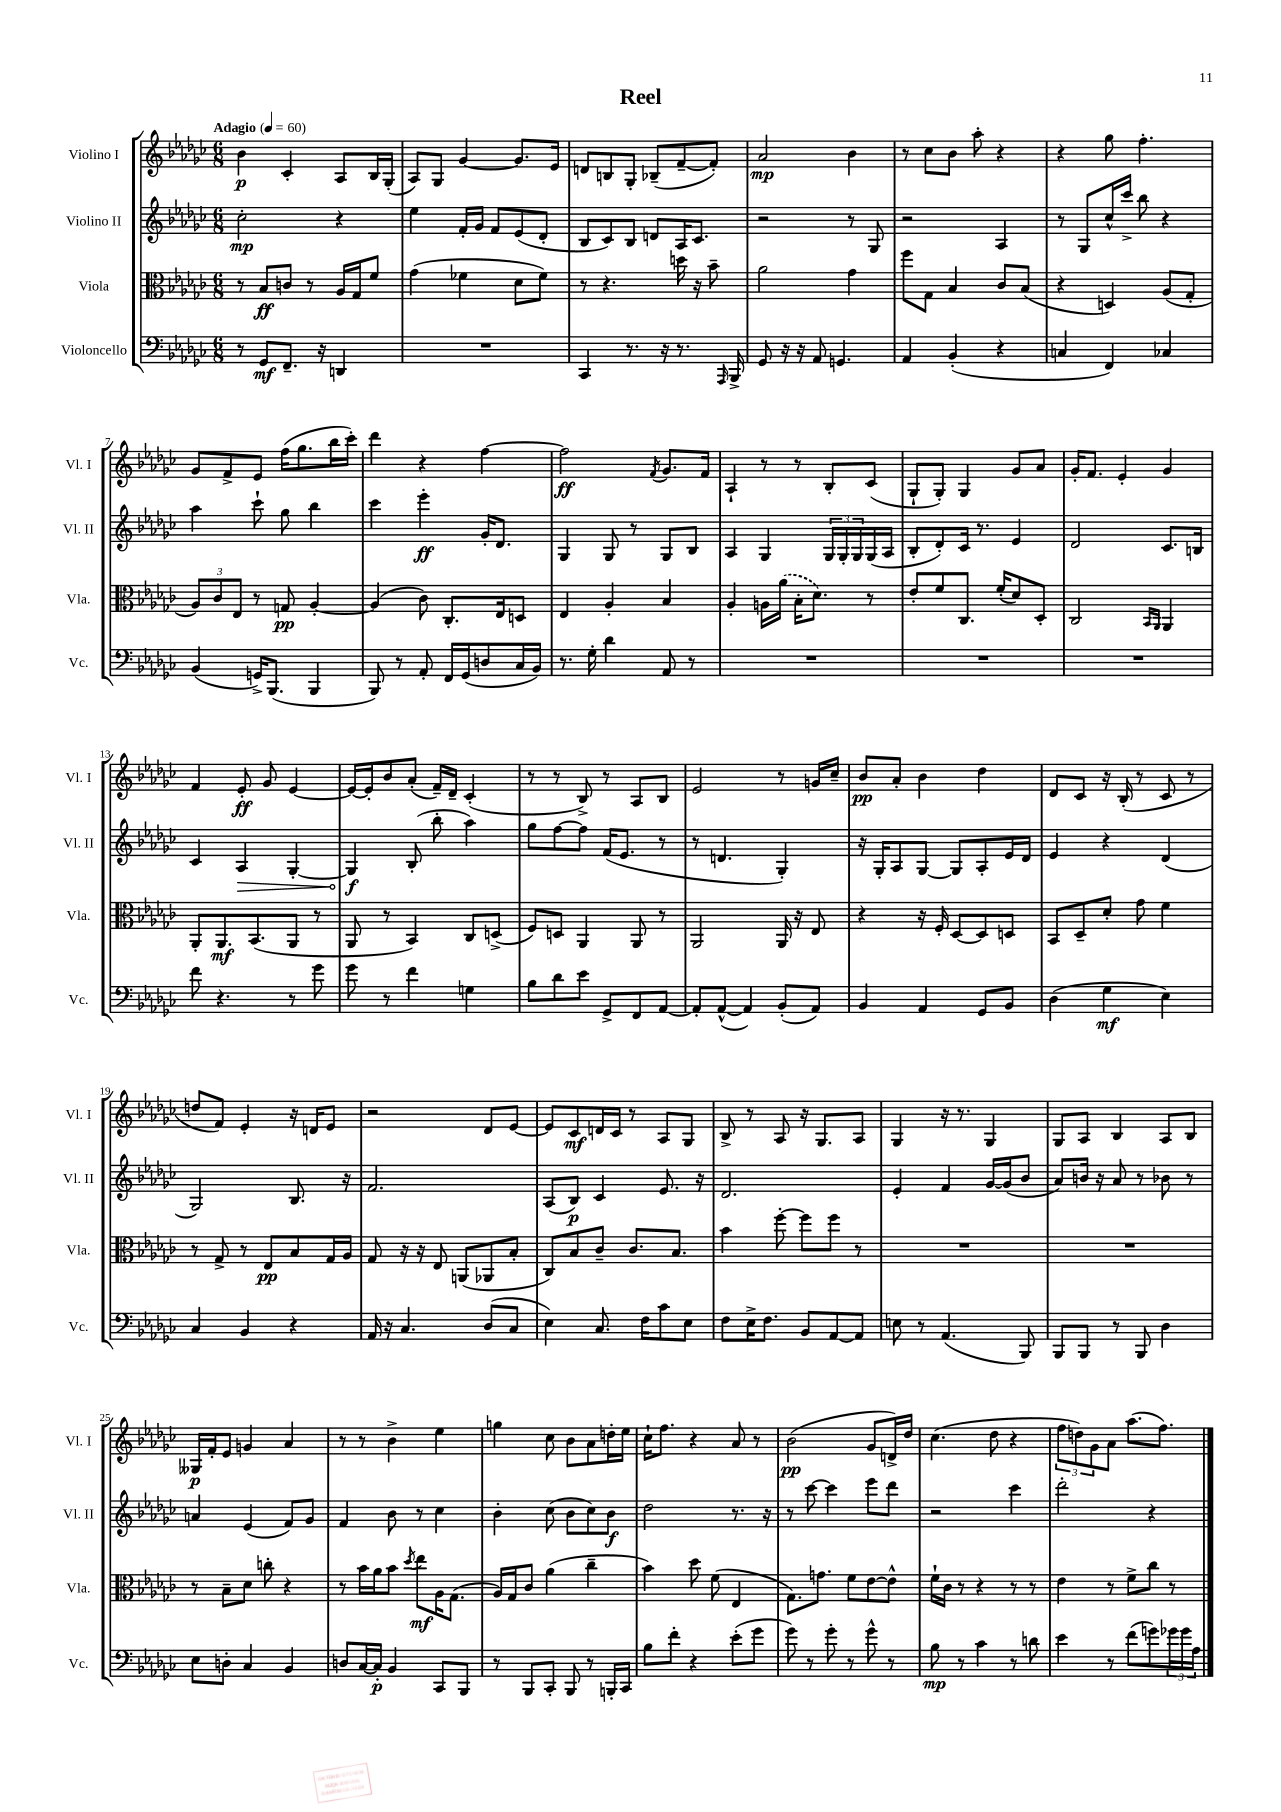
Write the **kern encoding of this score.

**kern	**kern	**kern	**kern
*staff4	*staff3	*staff2	*staff1
*clefF4	*clefC3	*clefG2	*clefG2
*k[b-e-a-d-g-c-]	*k[b-e-a-d-g-c-]	*k[b-e-a-d-g-c-]	*k[b-e-a-d-g-c-]
*M6/8	*M6/8	*M6/8	*M6/8
*MM60	*MM60	*MM60	*MM60
8r	8r	2cc-'	4b-
8GG-	8B-	.	.
8.FF~	8c	.	4c-'
.	8r	.	.
16r	.	.	.
4DD	16A-	4r	8A-
.	16G-	.	.
.	8f	.	16B-
.	.	.	(16G-'
=	=	=	=
2.r	(4g-	4ee-	8A-)
.	.	.	8G-
.	4f-	16f'	[4g-
.	.	16g-	.
.	.	8f	.
.	8d-	(8e-	8.g-]
.	8f-)	8d-'	.
.	.	.	16e-
=	=	=	=
4CC-	8r	8B-	8d
.	4.r	8c-)	8B
8.r	.	8B-	8G-'
.	.	8d	(8B-~
16r	.	.	.
8.r	16dd	16A-	[8f~
.	16r	8.c-	.
.	8b-~	.	8f'])
16qqAAA-	.	.	.
16BBB-^	.	.	.
=	=	=	=
8GG-	2a-	2r	2a-
16r	.	.	.
16r	.	.	.
8AA-	.	.	.
4.GG	.	.	.
.	4g-	8r	4b-
.	.	8G-	.
=	=	=	=
4AA-	8ff	2r	8r
.	8G-	.	8cc-
(4BB-'	4B-	.	8b-
.	.	.	8aa-'
4r	8c-	4A-	4r
.	(8B-	.	.
=	=	=	=
4C	4r	8r	4r
.	.	8G-	.
4FF)	4D)	16cc-^^	8gg-
.	.	16ccc-^	.
.	.	8bb-	4.ff'
4C-	(8A-	4r	.
.	8G-'	.	.
=	=	=	=
(4BB-	12A-)	4aa-	8g-
.	12c-	.	.
.	.	.	8f^
.	12E-	.	.
16GG^)	8r	8ccc-`	8e-
(8.BBB-	.	.	.
.	8G	8gg-	(16ff
.	.	.	8.gg-
4BBB-	[4A-'	4bb-	.
.	.	.	16bb-
.	.	.	16ccc-')
=	=	=	=
8BBB-)	(4A-]	4ccc-	4ddd-
8r	.	.	.
8AA-'	8c-)	4eee-'	4r
16FF	8.C-'	.	.
(16GG-	.	.	.
8D	.	16g-'	[4ff
.	16E-	8.d-	.
16C-	8D	.	.
16BB-)	.	.	.
=	=	=	=
8.r	4E-	4G-	2ff]
16G-'	.	.	.
4d-	4A-'	8G-	.
.	.	8r	.
.	.	.	8qf
8AA-	4B-	8G-	8.g-
8r	.	8B-	.
.	.	.	16f
=	=	=	=
2.r	4A-'	4A-	4A-`
.	16A	4G-	8r
.	(16a-	.	.
.	16B-'	.	8r
.	8.d-)	.	.
.	.	24G-	8B-'
.	.	24G-'	.
.	.	24G-	.
.	8r	(16G-	(8c-
.	.	16A-	.
=	=	=	=
2.r	8e-'	8B-'	8G-`
.	8f	8d-')	8G-')
.	8.C-	16c-	4G-
.	.	8.r	.
.	(16f'	.	.
.	8d-)	4e-	8g-
.	8D-'	.	8a-
=	=	=	=
2.r	2C-	2d-	16g-'
.	.	.	8.f
.	.	.	4e-'
.	16qqBB-	.	.
.	16qqAA-	.	.
.	4AA-	8.c-	4g-
.	.	16B	.
=	=	=	=
8f	8AA-'	4c-	4f
4.r	8.AA-	.	.
.	.	4A-	8e-'
.	(8.BB-	.	.
.	.	.	8g-
8r	8AA-	[4G-'	[4e-
8g-	8r	.	.
=	=	=	=
8g-	8AA-	4G-]	16e-_
.	.	.	16e-']
8r	8r	.	8b-
4f	4BB-)	(8B-'	(8a-'
.	.	8bb-'	16f~)
.	.	.	16d-~
4G	8C-	4aa-)	(4c-'
.	(8D^	.	.
=	=	=	=
8B-	8F)	8gg-	8r
8d-	8D	[8ff	8r
8e-	4AA-	8ff]	8B-^)
8GG-^	.	(16f	8r
.	.	8.e-	.
8FF	8AA-	.	8A-
[8AA-	8r	8r	8B-
=	=	=	=
8AA-']	2AA-	8r	2e-
([8AA-^^	.	4.d	.
4AA-])	.	.	.
(8BB-'	16AA-	4G-')	8r
.	16r	.	.
8AA-)	8E-	.	16g
.	.	.	16cc-~
=	=	=	=
4BB-	4r	16r	8b-
.	.	16G-'	.
.	.	8A-	8a-'
4AA-	16r	[8G-	4b-
.	16F'	.	.
.	[8D-	8G-]	.
8GG-	8D-]	8A-'	4dd-
8BB-	8D	16e-	.
.	.	16d-	.
=	=	=	=
(4D-	8BB-	4e-	8d-
.	8D-~	.	8c-
4G-	8d-'	4r	16r
.	.	.	(16B-'
.	8g-	.	8r
4E-)	4f	(4d-	8c-
.	.	.	8r
=	=	=	=
4C-	8r	2G-)	8dd
.	8G-^	.	8f)
4BB-	8r	.	4e-'
.	8E-	.	.
4r	8B-	8.B-	16r
.	.	.	16d
.	16G-	.	8e-
.	16A-	16r	.
=	=	=	=
16AA-	8G-	2.f	2r
16r	.	.	.
4.C-	16r	.	.
.	16r	.	.
.	8E-	.	.
.	(8AA	.	.
(8D-	8AA-	.	8d-
8C-	8B-'	.	[8e-
=	=	=	=
4E-)	8C-)	(8A-	8e-]
.	8B-	8B-)	8c-
8.C-	8c-~	4c-	16d
.	.	.	16c-
.	8.c-	.	8r
16F	.	.	.
8c-	.	8.e-	8A-
.	8.B-	.	.
8E-	.	.	8G-
.	.	16r	.
=	=	=	=
8F	4b-	2.d-	8B-^
16E-^	.	.	8r
8.F	.	.	.
.	[8ff'	.	8A-
8BB-	8ff]	.	16r
.	.	.	8.G-
[8AA-	8ff	.	.
8AA-]	8r	.	8A-
=	=	=	=
8E	2.r	4e-'	4G-
8r	.	.	.
(4.AA-	.	4f	16r
.	.	.	8.r
.	.	[16g-	4G-
.	.	(16g-]	.
8BBB-)	.	8b-	.
=	=	=	=
8BBB-	2.r	8a-)	8G-
8BBB-	.	16b	8A-
.	.	16r	.
8r	.	8a-	4B-
8BBB-	.	8r	.
4D-	.	8b-	8A-
.	.	8r	8B-
=	=	=	=
8E-	8r	4a	16G--
.	.	.	16f'
8D'	8B-~	.	8e-
4C-	8d-	(4e-	4g
.	8cc'	.	.
4BB-	4r	8f)	4a-
.	.	8g-	.
=	=	=	=
8D	8r	4f	8r
[16C-	16b-	.	8r
16C-']	16a-	.	.
4BB-	8b-	8b-	4b-^
.	8qdd-	.	.
.	8ee-	8r	.
8CC-	16A-	4cc-	4ee-
.	(8.G-	.	.
8BBB-	.	.	.
=	=	=	=
8r	16A-)	4b-'	4gg
.	16G-	.	.
8BBB-	8c-	.	.
8CC-'	(4a-	(8cc-	8cc-
8BBB-	.	8b-	8b-
8r	4cc-~	8cc-)	8a-
16BBB'	.	8b-	16dd'
16CC-	.	.	16ee-
=	=	=	=
8B-	4b-)	2dd-	16cc-`
.	.	.	8.ff
8f'	.	.	.
4r	8dd-	.	4r
.	(8f	.	.
(8e-'	4E-	8.r	8a-
8g-	.	.	8r
.	.	16r	.
=	=	=	=
8g-)	8.G-)	8r	(2b-
8r	.	[8ccc-	.
.	8.g	.	.
8g-'	.	4ccc-]	.
8r	8f	.	.
8g-^^	[8e-	8eee-	8g-
8r	8e-^^]	8ddd-	16d^)
.	.	.	16dd-
=	=	=	=
8B-	16f`	2r	(4.cc-
.	16c-	.	.
8r	8r	.	.
4c-	4r	.	.
.	.	.	8dd-
8r	8r	4ccc-	4r
8d	8r	.	.
=	=	=	=
4e-	4e-	2ddd-'	12ff
.	.	.	12dd)
.	.	.	12g-
8r	8r	.	8a-
(8f	8f^	.	(8.aa-
8g)	8cc-	4r	.
.	.	.	8.ff)
24g-	8r	.	.
24g-	.	.	.
24A-	.	.	.
==	==	==	==
*-	*-	*-	*-
